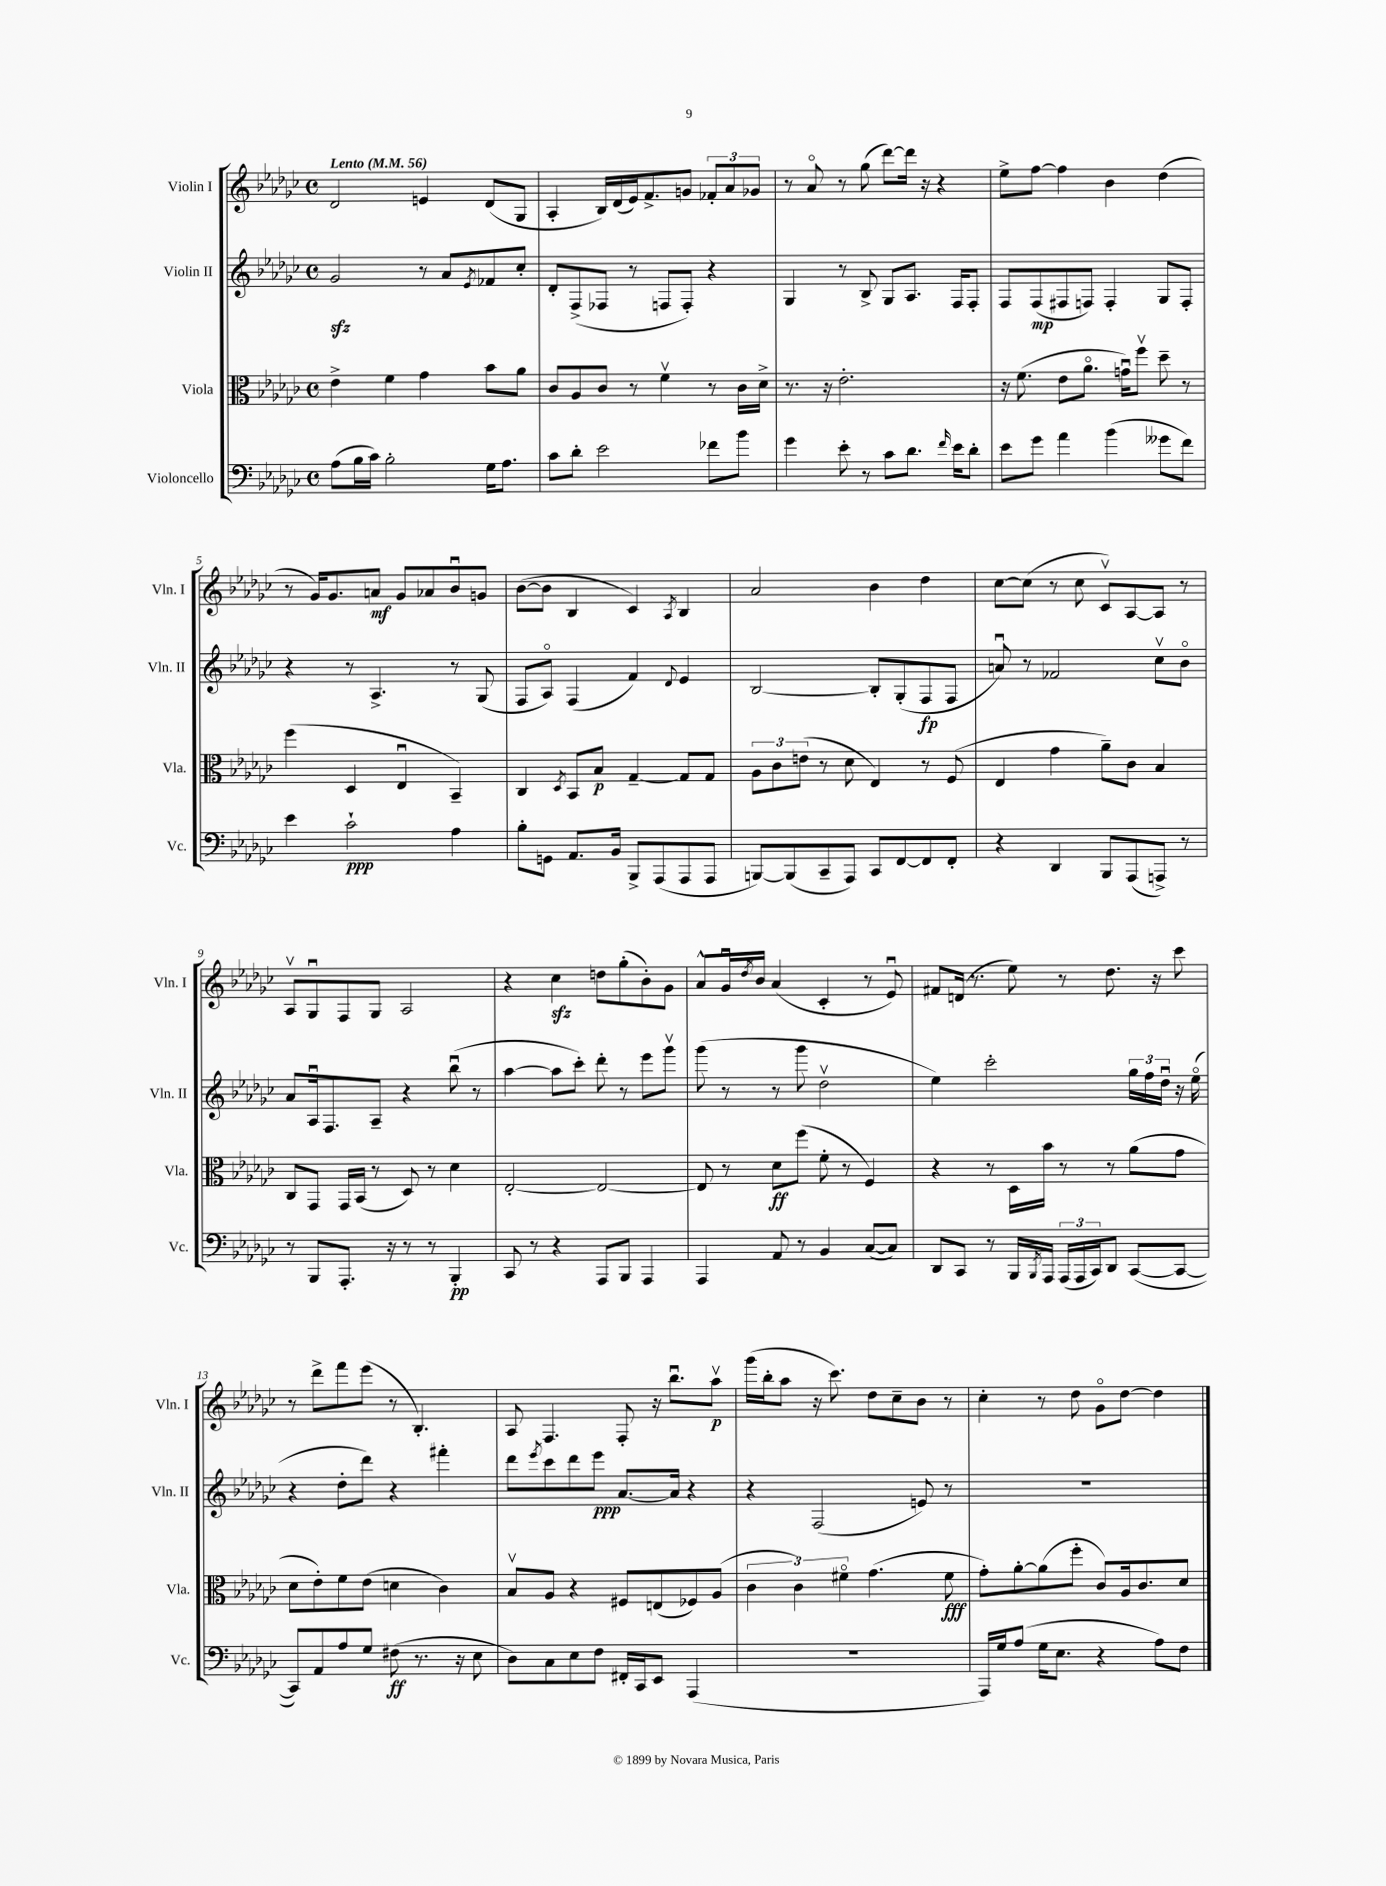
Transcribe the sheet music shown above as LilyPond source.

<<
\new StaffGroup <<
\new Staff = "s0" \with { instrumentName = "Violin I" shortInstrumentName = "Vln. I" } {
    \clef treble \key ges \major \defaultTimeSignature \time 4/4 \tempo "Lento" 4 = 56
    des'2 e'4 des'8( ges8 |
    aes4-. bes16) des'16( ees'16) f'8.-> g'8 \tuplet 3/2 { fes'8-. aes'8 ges'8 } |
    r8 aes'8\flageolet r8 ges''8( des'''8~) des'''16 r16 r4 |
    ees''8-> f''8~ f''4 bes'4 des''4( |
    r8 ges'16) ges'8. a'8\mf ges'8 aes'8 bes'8\downbow g'8 |
    bes'8~( bes'8 bes4 ces'4) \acciaccatura { aes8 } bes4 |
    aes'2 bes'4 des''4 |
    ces''8~ ces''8( r8 ces''8 ces'8\upbow) aes8~ aes8 r8 |
    aes8\upbow ges8\downbow f8 ges8 aes2 |
    r4 ces''4\sfz d''8 ges''8-.( bes'8-.) ges'8 |
    aes'8-^ ges'16\downbow \acciaccatura { des''8 } bes'16 aes'4( ces'4-. r8 ees'8\downbow) |
    fis'8 d'16( r8. ees''8) r8 des''8. r16 ces'''8 |
    r8 des'''8-> f'''8 ees'''8( r8 bes4.-.) |
    aes8 f4. f8-. r16 bes''8.\downbow aes''8\upbow\p |
    ges'''16( bes''16-. aes''8 r16 ces'''8.) des''8 ces''8-- bes'8 r8 |
    ces''4-. r8 des''8 ges'8\flageolet des''8~ des''4 \bar "|." |
}
\new Staff = "s1" \with { instrumentName = "Violin II" shortInstrumentName = "Vln. II" } {
    \clef treble \key ges \major \defaultTimeSignature \time 4/4
    ges'2\sfz r8 aes'8 \acciaccatura { ees'8 } fes'8 ces''8-. |
    des'8-. f8->( fes8 r8 f8 f8-.) r4 |
    ges4 r8 bes8-> ges8 aes8. f16 f8-. |
    f8 f8\mp( fis8 f8) f4-. ges8 f8-. |
    r4 r8 aes4.-> r8 ges8( |
    f8 aes8\flageolet) f4( f'4) \appoggiatura { des'8 } ees'4 |
    bes2~ bes8-. ges8-.( f8\fp f8 |
    a'8\downbow) r8 fes'2 ces''8\upbow bes'8\flageolet |
    aes'8 aes16\downbow f8. aes8-- r4 bes''8\downbow( r8 |
    aes''4~ aes''8 ces'''8-.) des'''8-. r8 ees'''8 ges'''8\upbow |
    ges'''8( r8 r8 ges'''8 des''2\upbow |
    ees''4) ces'''2-. \tuplet 3/2 { ges''16 f''16 des''16\downbow } r16 ees''16\flageolet( |
    r4 des''8-. des'''8) r4 fis'''4-. |
    des'''8 \acciaccatura { ees'''8 } ces'''8 des'''8 ees'''8\ppp aes'8.~ aes'16 r4 |
    r4 f2( e'8) r8 |
    R1 \bar "|." |
}
\new Staff = "s2" \with { instrumentName = "Viola" shortInstrumentName = "Vla." } {
    \clef alto \key ges \major \defaultTimeSignature \time 4/4
    ees'4-> f'4 ges'4 bes'8 aes'8 |
    ces'8 aes8 ces'8 r8 f'4\upbow r8 ces'16 des'16-> |
    r8. r16 ees'2.-. |
    r16 f'8.( ees'8 aes'8.\flageolet g'16\downbow) f''8\upbow des''8-- r8 |
    f''4( des4 ees4\downbow bes,4--) |
    ces4 \acciaccatura { des8 } bes,8 bes8\p ges4~-- ges8 ges8 |
    \tuplet 3/2 { aes8 ces'8 e'8( } r8 des'8 ees4) r8 f8( |
    ees4 ges'4 aes'8--) ces'8 bes4 |
    ces8 ges,8 ges,16 bes,16( r8 des8) r8 des'4 |
    ees2~-. ees2~ |
    ees8 r8 des'8\ff f''8( f'8-. r8 f4) |
    r4 r8 des16 bes'16 r8 r8 aes'8( ges'8 |
    des'8 ees'8-.) f'8 ees'8( d'4 ces'4) |
    bes8\upbow aes8 r4 fis8 e8( fes8) aes8( |
    \tuplet 3/2 { ces'4 ces'4) fis'4\flageolet } ges'4.( fis'8\fff |
    ges'8-.) aes'8~-. aes'8( f''8-. ces'8) aes16 ces'8. des'8 \bar "|." |
}
\new Staff = "s3" \with { instrumentName = "Violoncello" shortInstrumentName = "Vc." } {
    \clef bass \key ges \major \defaultTimeSignature \time 4/4
    aes8( bes16 ces'16) bes2-. ges16 aes8. |
    ces'8 des'8-. ees'2 fes'8 bes'8 |
    ges'4 ees'8-. r8 ces'8 des'8. \grace { f'16 } ees'16 des'8-. |
    ees'8 ges'8 aes'4 bes'4( geses'8 f'8) |
    ees'4 ces'2-!\ppp aes4 |
    bes8-. g,8 aes,8. bes,16 bes,,8-> aes,,8( aes,,8 aes,,8 |
    b,,8~) b,,8( ces,8-- aes,,8) ces,8 f,8~ f,8 f,8-. |
    r4 des,4 bes,,8 aes,,8( a,,8->) r8 |
    r8 bes,,8 aes,,8.-. r16 r8 r8 bes,,4-.\pp |
    ces,8 r8 r4 aes,,8 bes,,8 aes,,4 |
    aes,,4 aes,8 r8 bes,4 ces8~( ces8) |
    des,8 ces,8 r8 bes,,16 \acciaccatura { bes,,8 } aes,,16 \tuplet 3/2 { aes,,16( aes,,16 ces,16) } des,8 ces,8~( ces,8~ |
    ces,8) aes,8 aes8 ges8 fis8\ff( r8. r16 ees8 |
    des8) ces8 ees8 f8 fis,16-. ces,16 ees,8 aes,,4( |
    R1 |
    aes,,16) ges16 aes8( ges16 ees8. r4 aes8) f8 \bar "|." |
}
>>
>>
